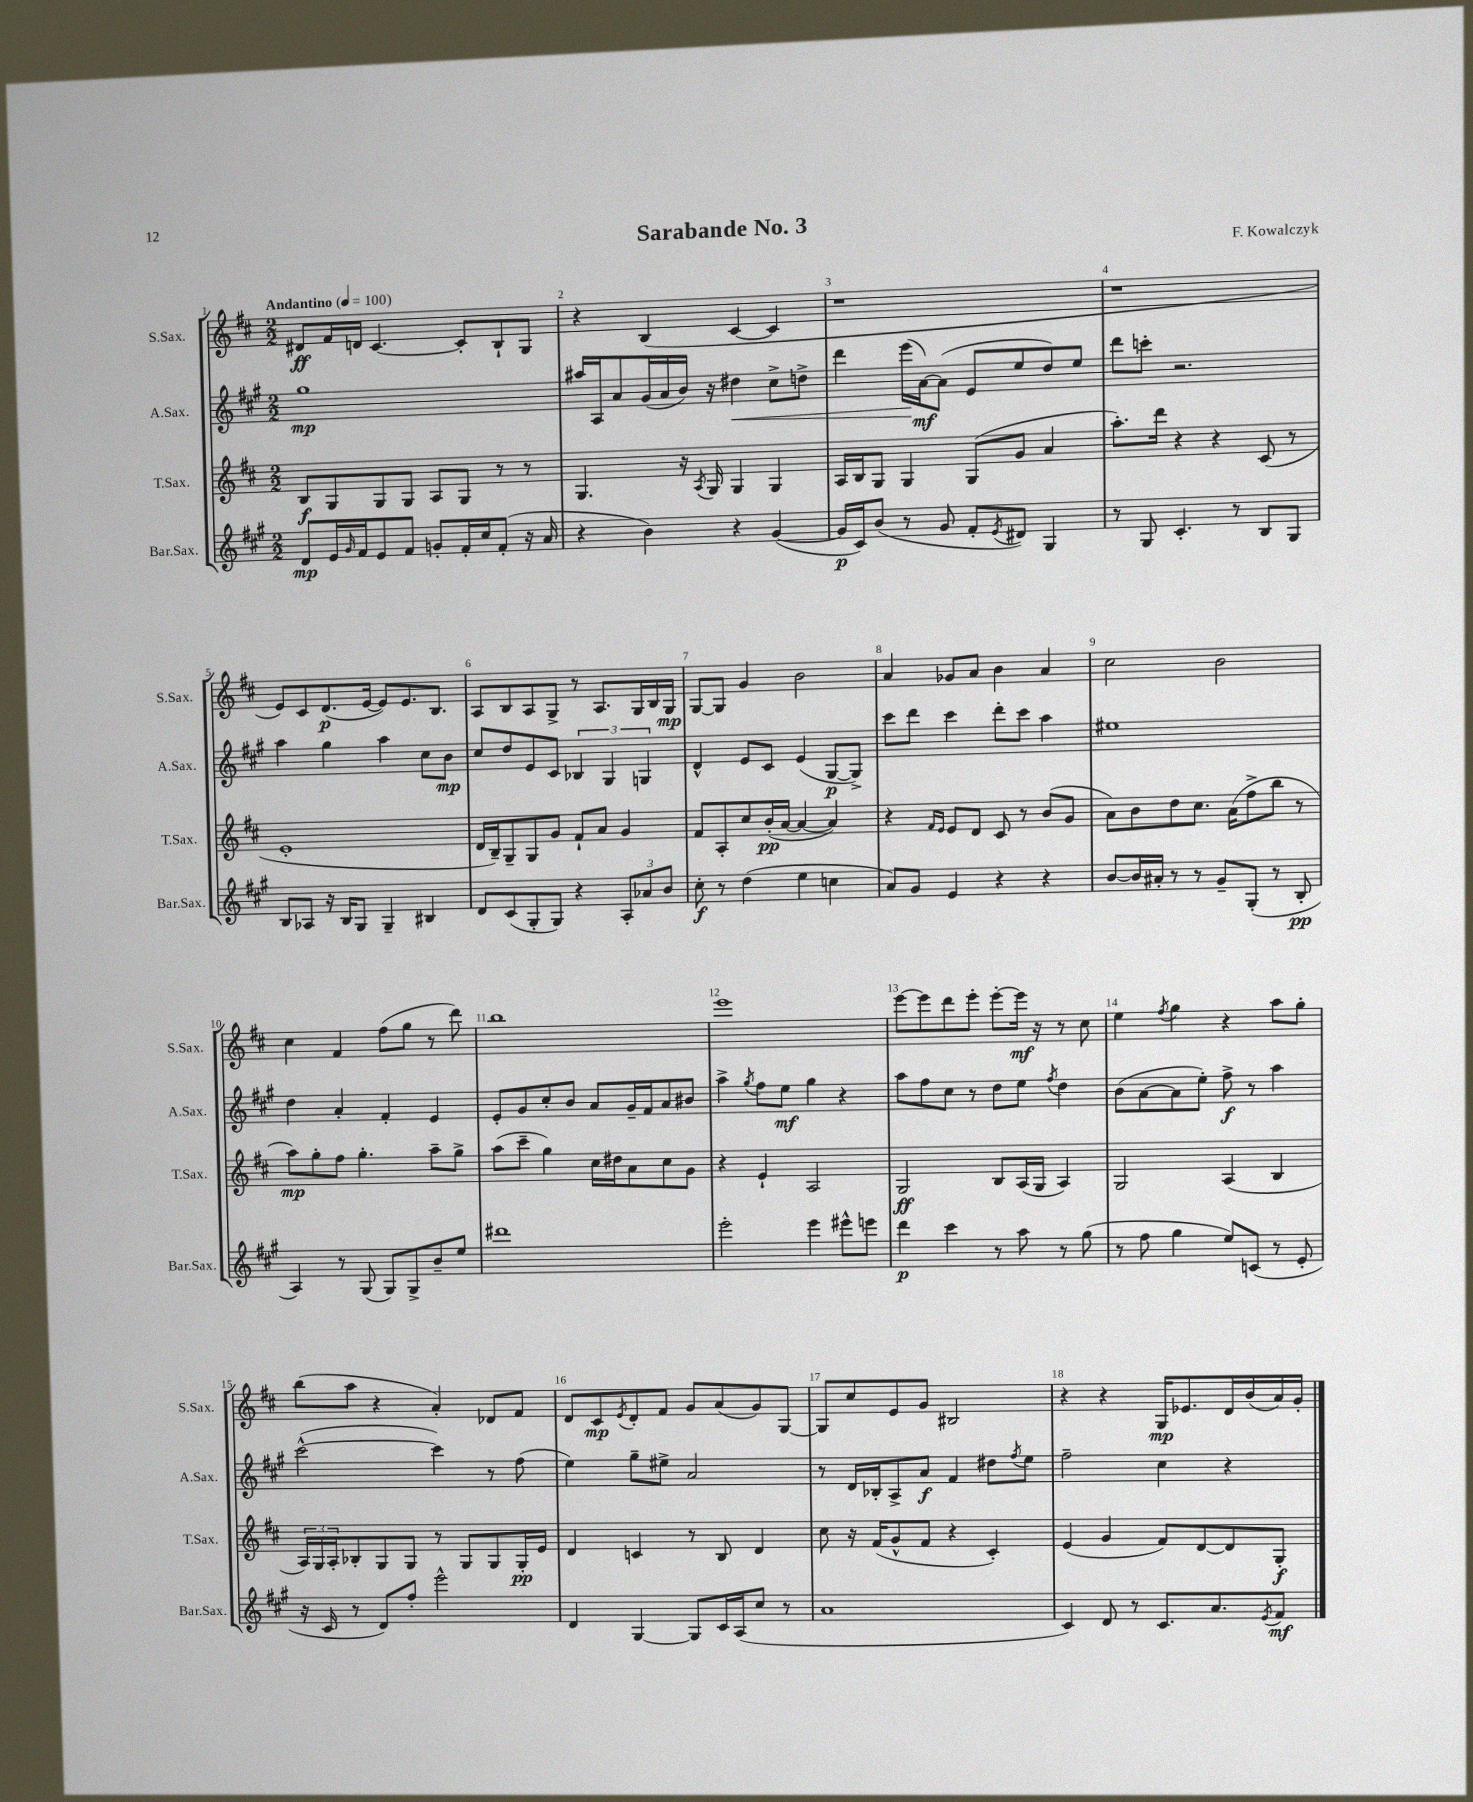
\header { title = "Sarabande No. 3" composer = "F. Kowalczyk" }
<<
\new StaffGroup <<
\new Staff = "s0" \with { instrumentName = "S.Sax." shortInstrumentName = "S.Sax." } {
    \clef treble \key d \major \numericTimeSignature \time 2/2 \tempo "Andantino" 4 = 100
    dis'8\ff fis'16 d'16 cis'4.~ cis'8-. b8-! g8 |
    r4 b4( cis'4~ cis'4 |
    r1 |
    r1 |
    e'8) cis'8 d'8.\p( e'16~ e'8) e'8. b8. |
    a8 b8 a8 g8-> r8 a8. g16 b16 g16\mp |
    g8~ g8 g'4 b'2 |
    a'4 ges'8 a'8 b'4 a'4 |
    cis''2 b'2 |
    cis''4 fis'4 fis''8( g''8 r8 d'''8) |
    b''1 |
    e'''1 |
    e'''8~ e'''8 d'''8 e'''8-. e'''8~-. e'''16\mf r16 r8 cis''8 |
    e''4 \acciaccatura { fis''8 } g''4 r4 a''8 g''8-. |
    b''8( a''8 r4 a'4-.) des'8 fis'8 |
    d'8 cis'8\mp \acciaccatura { e'8 } d'8-. fis'8 g'8 a'8( g'8) g8~ |
    g8 cis''8 e'8 g'8 bis2 |
    r4 r4 g16\mp ees'8. d'16 b'16( a'16) g'16-. \bar "|." |
}
\new Staff = "s1" \with { instrumentName = "A.Sax." shortInstrumentName = "A.Sax." } {
    \clef treble \key a \major \numericTimeSignature \time 2/2
    gis''1\mp |
    ais''16 a16 a'8 gis'16( a'16 b'16) r16 dis''4\< cis''8-> d''8-> |
    d'''4 e'''16\!( a'16~\mf) a'8( e'8 e''8 d''8) e''8 |
    d'''8 c'''8-. r2. |
    a''4 gis''4 a''4 cis''8 b'8\mp |
    cis''8 d''8 e'8 cis'8 \tuplet 3/2 { bes4 gis4 g4 } |
    d'4-^ e'8 cis'8 e'4( gis8~\p gis8->) |
    cis'''8 d'''8 cis'''4 d'''8-. cis'''8 a''4 |
    eis''1 |
    d''4 a'4-. fis'4-. e'4 |
    e'8-. gis'8 cis''8-. b'8 a'8 gis'16-- fis'16 a'8 bis'8 |
    a''4-> \acciaccatura { gis''8 } fis''8 e''8\mf gis''4 r4 |
    a''8 fis''8 cis''8 r8 d''8 e''8 \acciaccatura { fis''8 } d''4 |
    b'8( a'8~ a'8 e''8-.) fis''8->\f r8 a''4 |
    cis'''2~-^( cis'''4) r8 fis''8( |
    e''4) gis''8-- eis''8-> a'2 |
    r8 d'16 bes16-. a8-> a'8\f fis'4 dis''8 \acciaccatura { fis''8 } e''8 |
    fis''2-- cis''4 r4 \bar "|." |
}
\new Staff = "s2" \with { instrumentName = "T.Sax." shortInstrumentName = "T.Sax." } {
    \clef treble \key d \major \numericTimeSignature \time 2/2
    b8\f g8 g8 g8 a8 g8 r8 r8 |
    g4. r16 \acciaccatura { a8 } g16 g4 g4 |
    a16 b16 g8 g4 g8( g'8 a'4 |
    a''8.-.) d'''16 r4 r4 cis'8( r8 |
    e'1-. |
    d'16 b16--) g8-- g8 g'8 fis'8-! a'8 g'4 |
    fis'8 a8-. cis''8 b'16-.\pp( a'16~ a'4~ a'4) |
    r4 \grace { fis'16 e'16 } e'8 d'8 cis'8 r8 b'8( g'8 |
    a'8) b'8 d''8 cis''8. a'16( fis''8-> b''8 r8 |
    a''8\mp) g''8-. fis''8 g''4.-. a''8-- g''8-> |
    a''8( cis'''8-- g''4) cis''16 dis''16 a'8 cis''8 g'8 |
    r4 e'4-! a2 |
    g2\ff b8 a16( g16 a4) |
    g2 a4( b4 |
    \tuplet 3/2 { a16) g16 a16-. } bes8-. g8 g8 r8 g8 g8 g16-.\pp e'16 |
    d'4 c'4 r8 b8 d'4 |
    cis''8 r16 fis'16( g'8-^ fis'8 r4 cis'4-.) |
    e'4( g'4 fis'8) d'8~ d'8 g8-.\f \bar "|." |
}
\new Staff = "s3" \with { instrumentName = "Bar.Sax." shortInstrumentName = "Bar.Sax." } {
    \clef treble \key a \major \numericTimeSignature \time 2/2
    d'8\mp e'16 \grace { gis'16 } fis'16 e'8 fis'8 g'8-. fis'16-. cis''16 fis'8-.( r16 a'16 |
    r4 b'4) r4 gis'4~( |
    gis'16\p cis'16) b'8( r8 gis'8 fis'8-. \acciaccatura { e'8 } dis'8) gis4 |
    r8 gis8 cis'4.-. r8 b8 gis8 |
    b8 aes8 r16 b16 gis8 gis4-- bis4 |
    d'8 cis'8( gis8-. gis8) r4 \tuplet 3/2 { a8-. aes'8 b'8 } |
    cis''8-.\f r8 d''4( e''4 c''4 |
    a'8) gis'8 e'4 r4 r4 |
    b'8~ b'16 ais'16-. r8 r8 gis'8-- gis8-.( r8 b8-.\pp |
    a4) r8 gis8( gis8) gis8-> b'8-- e''8 |
    dis'''1 |
    e'''2-. e'''4 eis'''8-^ e'''8 |
    d'''4\p cis'''4 r8 a''8 r8 gis''8( |
    r8 fis''8 gis''4 e''8) c'8( r8 e'8-. |
    r16 cis'16 r8 d'8) fis''8-. e'''2-^ |
    d'4 gis4~ gis8 cis'16 a16( cis''8 r8 |
    a'1 |
    cis'4) d'8 r8 cis'8. a'8. \acciaccatura { e'8 } fis'8\mf \bar "|." |
}
>>
>>
\layout { \context { \Score \override BarNumber.break-visibility = ##(#f #t #t) barNumberVisibility = #all-bar-numbers-visible } }
